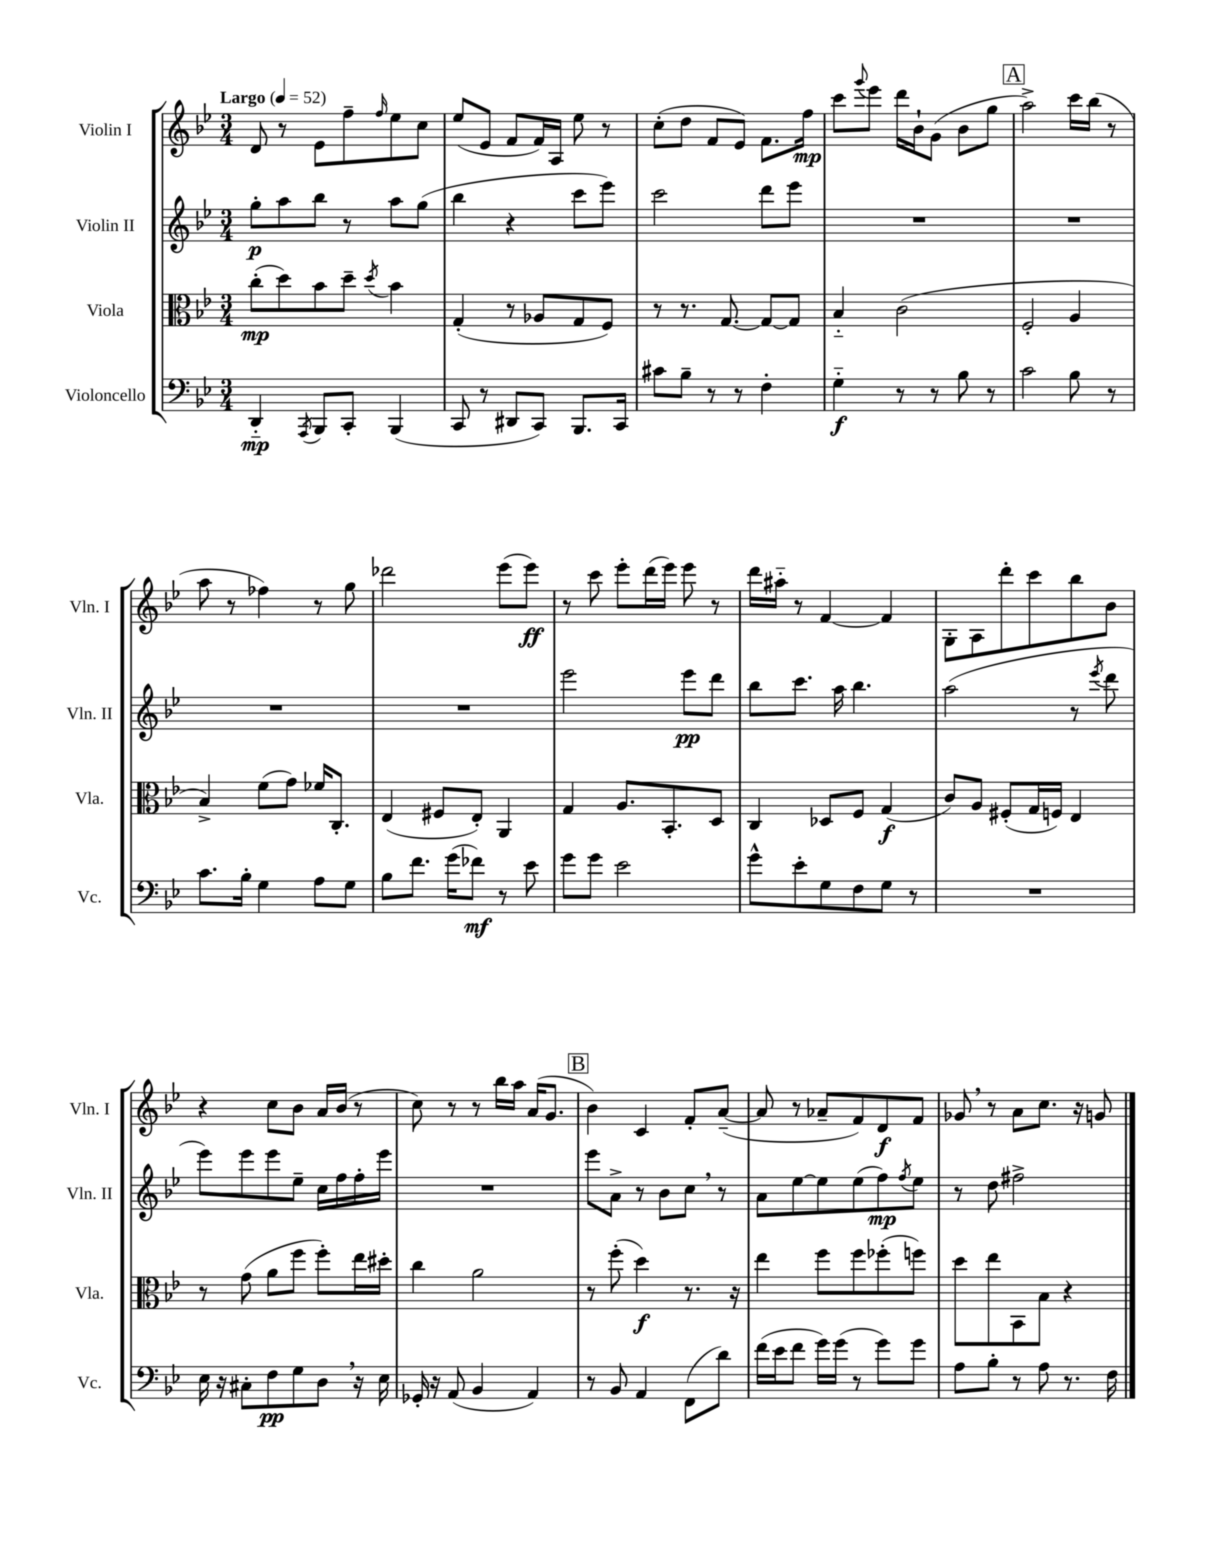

**kern	**kern	**kern	**kern
*staff4	*staff3	*staff2	*staff1
*clefF4	*clefC3	*clefG2	*clefG2
*k[b-e-]	*k[b-e-]	*k[b-e-]	*k[b-e-]
*M3/4	*M3/4	*M3/4	*M3/4
*MM52	*MM52	*MM52	*MM52
4DD'~	(8cc'	8gg'	8d
.	8dd)	8aa	8r
8qAAA	.	.	.
8BBB-	8b-	8bb-	8e-
8CC'	8dd~	8r	8ff~
.	8qdd	.	16qqff
(4BBB-	4b-	8aa	8ee-
.	.	(8gg	8cc
=	=	=	=
8CC	(4G'	4bb-	(8ee-
8r	.	.	8e-
8DD#	8r	4r	8f
8CC)	8A-	.	16f)
.	.	.	16A
8.BBB-	8G	8ccc	8ee-
.	8F)	8eee-)	8r
16CC	.	.	.
=	=	=	=
8c#	8r	2ccc	(8cc'
8B-~	8.r	.	8dd
8r	.	.	8f
.	[8.G	.	.
8r	.	.	8e-)
4F'	8G_	8ddd	8.f
.	8G]	8eee-	.
.	.	.	16ff
=	=	=	=
4G'~	4B-'~	2.r	8ccc
.	.	.	8qqggg
.	.	.	8eee-
8r	(2c	.	16ddd
.	.	.	16b-`
8r	.	.	(8g
8B-	.	.	8b-
8r	.	.	8gg
=	=	=	=
2c	2F'	2.r	2aa^)
8B-	4A	.	16ccc
.	.	.	(16bb-
8r	.	.	8r
=	=	=	=
8.c	4B-^)	2.r	8aa
.	.	.	8r
16B-'	.	.	.
4G	(8f	.	4ff-)
.	8g)	.	.
8A	16f-	.	8r
.	8.C'	.	.
8G	.	.	8gg
=	=	=	=
8B-	(4E-	2.r	2ddd-
8.f	.	.	.
.	8F#	.	.
(16g	.	.	.
8f-)	8E-')	.	.
8r	4AA	.	(8eee-
8e-	.	.	8eee-)
=	=	=	=
8g	4G	2eee-	8r
8g	.	.	8ccc
2e-	8.A	.	8eee-'
.	.	.	(16ddd
.	8.BB-'	.	16eee-)
.	.	8eee-	8eee-
.	8D	8ddd	8r
=	=	=	=
8g^^	4C	8bb-	16ddd
.	.	.	16aa#'~
8e-'	.	8.ccc	8r
8G	8D-	.	[4f
.	.	16aa	.
8F	8F	4.bb-	.
8G	(4G	.	4f]
8r	.	.	.
=	=	=	=
2.r	8c)	(2aa	8G'
.	8A	.	8A
.	(8F#'	.	8ddd'
.	16G	.	8ccc
.	16F)	.	.
.	4E-	8r	8bb-
.	.	8qeee-	.
.	.	8ddd	8b-
=	=	=	=
16E-	8r	8eee-)	4r
16r	.	.	.
8C#'	(8g	8eee-	.
8F	8a	8eee-	8cc
8G	8ff	8ee-~	8b-
8D	8ff')	16cc	16a
.	.	16ff	(16b-
16r	16ee-	16ff'	8r
16E-	16dd#'	16eee-	.
=	=	=	=
16GG-'	4cc	2.r	8cc)
16r	.	.	.
(8AA	.	.	8r
4BB-	2a	.	8r
.	.	.	16bb-
.	.	.	16aa
4AA)	.	.	(16a
.	.	.	8.g
=	=	=	=
8r	8r	8eee-	4b-)
8BB-	(8ff'	8a^	.
4AA	4dd)	8r	4c
.	.	8b-	.
(8FF	8.r	8cc	8f'
8d)	.	8r	([8a~
.	16r	.	.
=	=	=	=
(16f	4ee-	8a	8a]
16e-	.	.	.
8f	.	[8ee-	8r
16g)	8ff	8ee-]	8a-~
(16g	.	.	.
8r	8ff	(8ee-	8f)
8g)	(8ff-'	8ff)	8d
.	.	8qff	.
8g	8ff)	8ee-	8f
=	=	=	=
8A	8dd	8r	8g-
8B-'	8ee-	8dd	8r
8r	8BB-	2ff#^	8a
8A	8B-	.	8.cc
8.r	4r	.	.
.	.	.	16r
.	.	.	8g
16F	.	.	.
==	==	==	==
*-	*-	*-	*-
